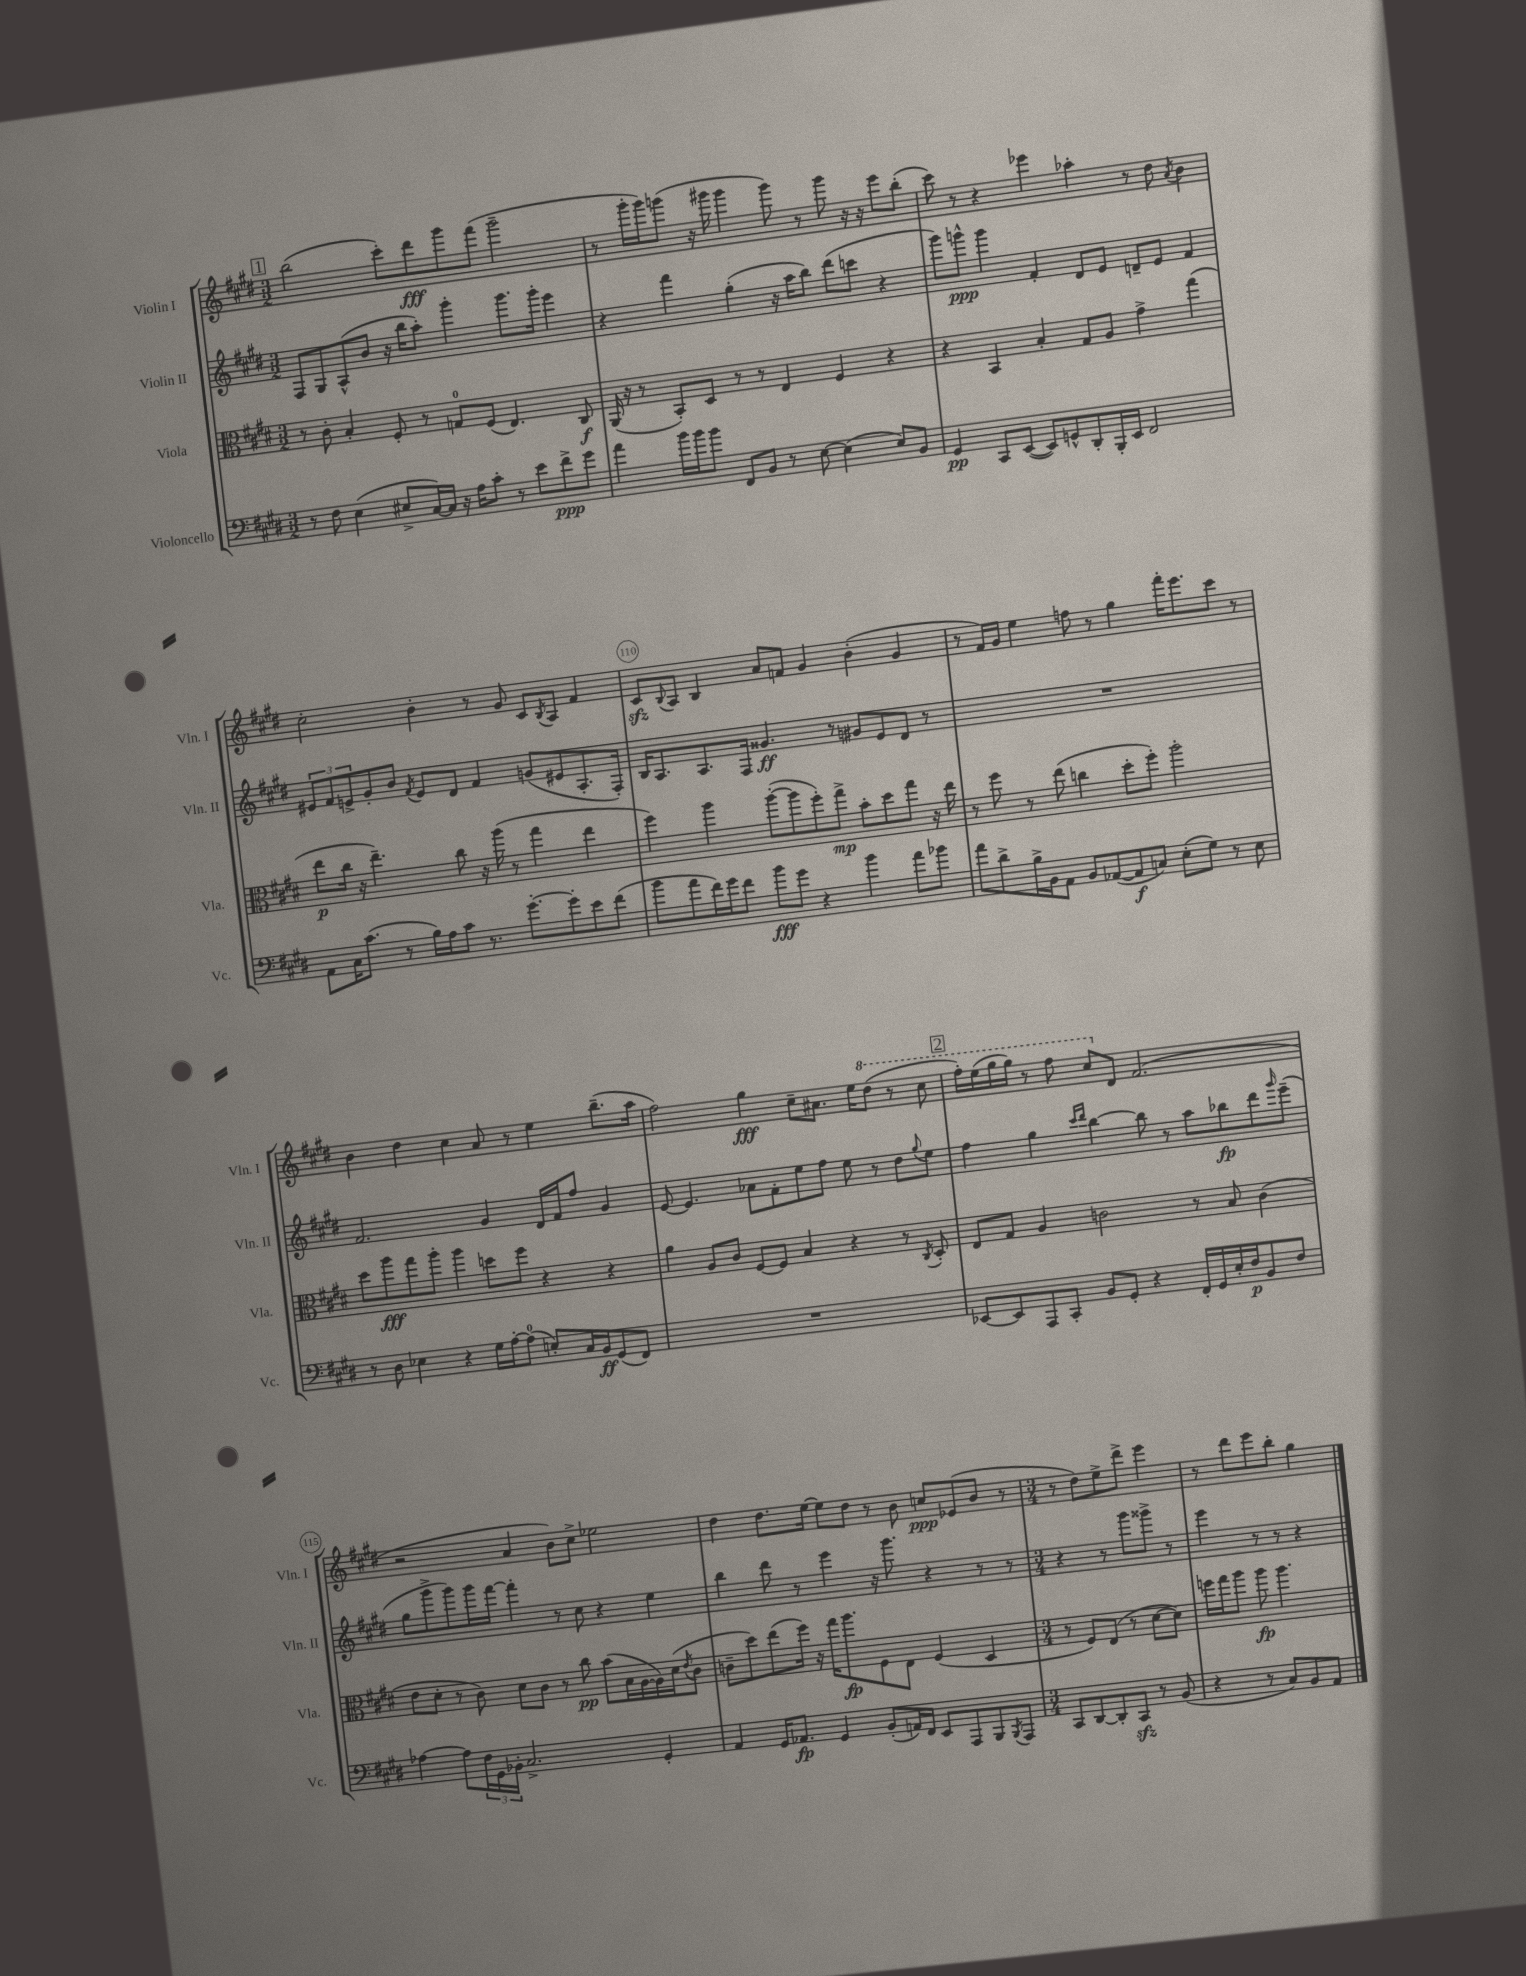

**kern	**dynam	**kern	**dynam	**kern	**dynam	**kern	**dynam
*part4	*part4	*part3	*part3	*part2	*part2	*part1	*part1
*staff4	*staff4	*staff3	*staff3	*staff2	*staff2	*staff1	*staff1
*I"Violoncello	*	*I"Viola	*	*I"Violin II	*	*I"Violin I	*
*I'Vc.	*	*I'Vla.	*	*I'Vln. II	*	*I'Vln. I	*
*clefF4	*	*clefC3	*	*clefG2	*	*clefG2	*
*k[f#c#g#d#]	*	*k[f#c#g#d#]	*	*k[f#c#g#d#]	*	*k[f#c#g#d#]	*
*M3/2	*	*M3/2	*	*M3/2	*	*M3/2	*
!!LO:REH:place=s1:t=1
=106	=106	=106	=106	=106	=106	=106	=106
8r	.	8r	.	8F#/L	.	(2bb\	.
8F#\	.	8c#'\	.	8G#/	.	.	.
(4E\	.	4B'/	.	(8A^^/	.	.	.
.	.	.	.	8b/J	.	.	.
8E#X^/L	.	8F#'/	.	16r	.	8ccc#'\L)	.
.	.	.	.	16bb\KL	.	.	.
[16C#/L)	.	8r	.	8aa'\J)	.	8ddd#\	fff
16C#/JJ]	.	.	.	.	.	.	.
16r	.	8Gn/L	.	4ggg#'\	.	8ggg#\	.
16A\KL	.	.	.	.	.	.	.
8c#'\J	.	(8F#/J	.	.	.	(8fff#\J	.
8r	.	4.E/)	.	8.ggg#\L	.	2ggg#~\	.
8e\L	.	.	.	.	.	.	.
.	.	.	.	16ggg#'\Jk	.	.	.
8f#^\	ppp	.	.	4eee\	.	.	.
8g#\J	.	8C#/	f	.	.	.	.
=107	=107	=107	=107	=107	=107	=107	=107
4a\	.	(16AA/	.	4r	.	8r	.
.	.	16r	.	.	.	.	.
.	.	8r	.	.	.	16ggg#'\LL	.
.	.	.	.	.	.	16ggg#\J)	.
16b\LL	.	8BB'/L)	.	4fff#\	.	(8gggn\J	.
16b\J	.	.	.	.	.	.	.
8b\J	.	8D#/J	.	.	.	16r	.
.	.	.	.	.	.	16ggg#X\	.
8FF#/L	.	8r	.	(4gg#'\	.	4ggg#\	.
8BB/J	.	8r	.	.	.	.	.
8r	.	4E/	.	16r	.	8ggg#\)	.
.	.	.	.	16aa\KL	.	.	.
[8E\	.	.	.	8bb\J)	.	8r	.
(4E\]	.	4F#/	.	(8ddd#\L	.	8ggg#\	.
.	.	.	.	8cccn\J	.	16r	.
.	.	.	.	.	.	16r	.
8E/L)	.	4r	.	4r	.	8eee\L	.
8BB/J	.	.	.	.	.	(8bb'\J	.
=108	=108	=108	=108	=108	=108	=108	=108
4GG#/	pp	4r	.	8ggg#\L)	.	8ccc#\)	.
.	.	.	.	8gggn^^\J	ppp	8r	.
8CC#/L	.	4BB/	.	4ggg\	.	4r	.
([8EE/J	.	.	.	.	.	.	.
8EE/L])	.	4B'/	.	4f#'/	.	4eee-X\	.
8GGn^^/	.	.	.	.	.	.	.
8DD#'/	.	8G#/L	.	8d#/L	.	4aa-X'\	.
16BBB'/L	.	8A/J	.	8e/J	.	.	.
16EE/JJ	.	.	.	.	.	.	.
2FF#/	.	4g#^\	.	8dn~/L	.	8r	.
.	.	.	.	8e/J	.	8dd#\	.
.	.	.	.	.	.	8qa/	.
.	.	(4gg#\	.	4f#/	.	4b\	.
!!LO:LB:g=z
=109	=109	=109	=109	=109	=109	=109	=109
8AA\L	.	8ee\L	p	12e#X/L	.	2cc#'\	.
.	.	.	.	12f#/	.	.	.
16C#\K	.	16cc#\Jk	.	.	.	.	.
.	.	.	.	12en^/	.	.	.
(8.c#\J	.	16r	.	.	.	.	.
.	.	4.ee~\)	.	8g#'/	.	.	.
8r	.	.	.	8b/J	.	.	.
.	.	.	.	8qf#/	.	.	.
16B\LL)	.	.	.	8e/L	.	4b'\	.
16A\J	.	.	.	.	.	.	.
8c#\J	.	8cc#\	.	8d#/J	.	.	.
8.r	.	16r	.	4f#/	.	8r	.
.	.	(16aa\	.	.	.	.	.
.	.	8r	.	.	.	8g#/	.
[8.g#'\L	.	.	.	.	.	.	.
.	.	4gg#\	.	(8gn/L	.	8c#/L	.
.	.	.	.	.	.	8qB/	.
8g#'\]	.	.	.	8e#X/	.	8A/J	.
8e\	.	4ee\	.	8.A'/	.	4f#/	.
(8f#\J	.	.	.	.	.	.	.
.	.	.	.	16F#'/Jk)	.	.	.
=110	=110	=110	=110	=110	=110	=110	=110
8b\L	.	4ff#\)	.	16B/KL	.	8c#zz/L	.
.	.	.	.	8.A/	.	.	.
.	.	.	.	.	.	8qqB/	.
8a\	.	.	.	.	.	8A/J	.
16f#\L)	.	4aa\	.	8.A/	.	4B/	.
16g#\J	.	.	.	.	.	.	.
8f#\J	.	.	.	.	.	.	.
.	.	.	.	16F#/Jk	.	.	.
8b\L	fff	([8aa'\L	.	4.g##X/	ff	8a/L	.
8g#\J	.	8aa\]	.	.	.	8fn/J	.
4r	.	8ff#'\)	.	.	.	4g#/	.
.	.	8gg#^\J	mp	8r	.	.	.
4b\	.	8b'\L	.	8g#X/L	.	(4b'\	.
.	.	8dd#\	.	8e/	.	.	.
8a\L	.	8gg#\J	.	8d#/J	.	4g#/	.
8b-X\J	.	16r	.	8r	.	.	.
.	.	16ee\	.	.	.	.	.
=111	=111	=111	=111	=111	=111	=111	=111
8a\L	.	8r	.	1.r	.	8r	.
8d#^\	.	8ff#\	.	.	.	16f#/LL)	.
.	.	.	.	.	.	16g#/JJ	.
16B^\L	.	8r	.	.	.	4ee\	.
16BB\J	.	.	.	.	.	.	.
8AA\J	.	(8ee\	.	.	.	.	.
8BB/L	.	4ccn\	.	.	.	8ffn\	.
([8AA-X/	.	.	.	.	.	8r	.
8AA-/]	f	8dd#'\L	.	.	.	4gg#\	.
8Cn/J)	.	8ff#'\J)	.	.	.	.	.
(8E'\L	.	2aa'\	.	.	.	16fff#'\KL	.
.	.	.	.	.	.	8.eee\	.
8G#\J)	.	.	.	.	.	.	.
8r	.	.	.	.	.	8ccc#\J	.
8E\	.	.	.	.	.	8r	.
!!LO:LB:g=z
=112	=112	=112	=112	=112	=112	=112	=112
8r	.	8dd#\L	.	2.f#/	.	4b\	.
8D#\	.	8aa\	fff	.	.	.	.
4E-X\	.	8gg#\	.	.	.	4dd#\	.
.	.	8aa'\J	.	.	.	.	.
4r	.	4aa\	.	.	.	4cc#\	.
16G#\LL	.	8ddn\L	.	4g#/	.	8a/	.
[16A'\J	.	.	.	.	.	.	.
(8A\J]	.	8ff#\J	.	.	.	8r	.
8En'/L)	.	4r	.	16d#/LL	.	4ee\	.
.	.	.	.	16f#/J	.	.	.
16C#/L	.	.	.	8ff#/J	.	.	.
16BB/J	ff	.	.	.	.	.	.
(8GG#/	.	4r	.	4g#/	.	(8.bb~\L	.
8FF#/J)	.	.	.	.	.	.	.
.	.	.	.	.	.	16aa\Jk	.
=113	=113	=113	=113	=113	=113	=113	=113
1.r	.	4a\	.	[8e/	.	2ff#\)	.
.	.	.	.	4.e/]	.	.	.
.	.	8A/L	.	.	.	.	.
.	.	8c#/J	.	.	.	.	.
.	.	[8F#/L	.	8a-X\L	.	4gg#\	fff
.	.	8F#/J]	.	8f#'\	.	.	.
.	.	4B/	.	8ee\	.	8cc#~\L	.
.	.	.	.	8ff#\J	.	8.a#X\J	.
.	.	4r	.	8ee\	.	.	.
.	.	.	.	.	.	16ee\KL	.
*	*	*	*	*	*	*8va	*
.	.	.	.	8r	.	(8ddd#\J	.
.	.	8r	.	8dd#\L	.	8r	.
.	.	8qC#/	.	8qqgg#/	.	.	.
.	.	8D#'/	.	8ee\J	.	8ccc#\	.
!!LO:REH:place=s1:t=2
=114	=114	=114	=114	=114	=114	=114	=114
[8EE-X/L	.	8E/L	.	4ff#\	.	16fff#'\LL)	.
.	.	.	.	.	.	(16eee\	.
8EE-/]	.	8G#/J	.	.	.	16ggg#\	.
.	.	.	.	.	.	16ggg#\JJ)	.
8AAA/	.	4A/	.	4gg#\	.	8r	.
8CC#'/J	.	.	.	.	.	8fff#\	.
.	.	.	.	16qqccc#/LL	.	.	.
.	.	.	.	16qqddd#/JJ	.	.	.
8BB/L	.	2cn\	.	[4bb\	.	8ccc#/L	.
*	*	*	*	*	*	*X8va	*
8GG#'/J	.	.	.	.	.	8d#/J	.
4r	.	.	.	8bb\]	.	(2.f#/	.
.	.	.	.	8r	.	.	.
16FF#'/LL	.	8r	.	8aa\L	.	.	.
16GG#/	.	.	.	.	.	.	.
16E'/	.	8B/	.	8bb-X\	fp	.	.
16F#/J	p	.	.	.	.	.	.
8BB/	.	(4c\	.	8ddd#\	.	.	.
.	.	.	.	16qqggg#/	.	.	.
8F#/J	.	.	.	(8eee~\J	.	.	.
!!LO:LB:g=z
=115	=115	=115	=115	=115	=115	=115	=115
[4A-X\	.	8e\L	.	8gg#\L	.	2r	.
.	.	8d#'\J	.	8ggg#^\	.	.	.
8A-\L]	.	8r	.	8ggg#\)	.	.	.
24F#\L	.	8c#\)	.	16ggg#\L	.	.	.
24GG#\	.	.	.	.	.	.	.
.	.	.	.	[16fff#\JJ	.	.	.
24BB-X'\JJ	.	.	.	.	.	.	.
2.C#^/	.	8d#\L	.	4fff#'\]	.	4a/	.
.	.	8c#\J	.	.	.	.	.
.	.	8r	.	8r	.	8b\L)	.
.	.	8cc#\	pp	8cc#\	.	8cc#^\J	.
.	.	(8b\L	.	4r	.	2ee-X\	.
.	.	16B\L	.	.	.	.	.
.	.	[16A\	.	.	.	.	.
4GG#'/	.	16A\])	.	4ee\	.	.	.
.	.	(16d#\J	.	.	.	.	.
.	.	8qe/	.	.	.	.	.
.	.	8c#\J	.	.	.	.	.
=116	=116	=116	=116	=116	=116	=116	=116
4AA/	.	8cn~\L	.	4bb\	.	4dd#\	.
.	.	8dd#\)	.	.	.	.	.
16GG#/KL	.	(8ee\	.	8ddd#\	.	8.dd#\L	.
8.AA-X/J	fp	.	.	.	.	.	.
.	.	16ff#\Jk)	.	8r	.	.	.
.	.	16r	.	.	.	[16ee\Jk	.
4GG#/	.	16gg#\KL	.	4eee\	.	8ee\L]	.
.	.	8.aa\	fp	.	.	.	.
.	.	.	.	.	.	8dd#\J	.
(8BB'/L	.	8F#\	.	16r	.	8r	.
.	.	.	.	8.ggg#\	.	.	.
16AAn/L)	.	8E\J	.	.	.	8b\	.
16FF#/JJ	.	.	.	.	.	.	.
8EE/L	.	(4F#/	.	4r	.	8ccn/L	ppp
8AAA/	.	.	.	.	.	(8e-X/	.
8BBB/	.	4D#/	.	8r	.	8b/J	.
8qBBB/	.	.	.	.	.	.	.
8AAA/J	.	.	.	8r	.	8r	.
=117	=117	=117	=117	=117	=117	=117	=117
*M3/4	*	*M3/4	*	*M3/4	*	*M3/4	*
8CC#/L	.	8r	.	4r	.	8r	.
[8DD#/	.	8F#/L)	.	.	.	8dd#\L)	.
8DD#'/]	.	(8E/J	.	8r	.	8ee^\	.
8CC#zz/J	.	8r	.	8ggg#\L	.	8ddd#^\J	.
8r	.	[8d#\L	.	8ggg##X^\J	.	4eee\	.
(8BB/	.	8d#\J])	.	8r	.	.	.
=118	=118	=118	=118	=118	=118	=118	=118
4r	.	16ffn\LL	.	4eee\	.	8r	.
.	.	16gg#\J	.	.	.	.	.
.	.	8aa\J	.	.	.	8ddd#\L	.
8r	.	8aa\	fp	8r	.	8eee\	.
8C#/L)	.	4.aa\	.	8r	.	8bb'\J	.
8BB/	.	.	.	4r	.	4gg#\	.
8AA/J	.	.	.	.	.	.	.
==	==	==	==	==	==	==	==
*-	*-	*-	*-	*-	*-	*-	*-
